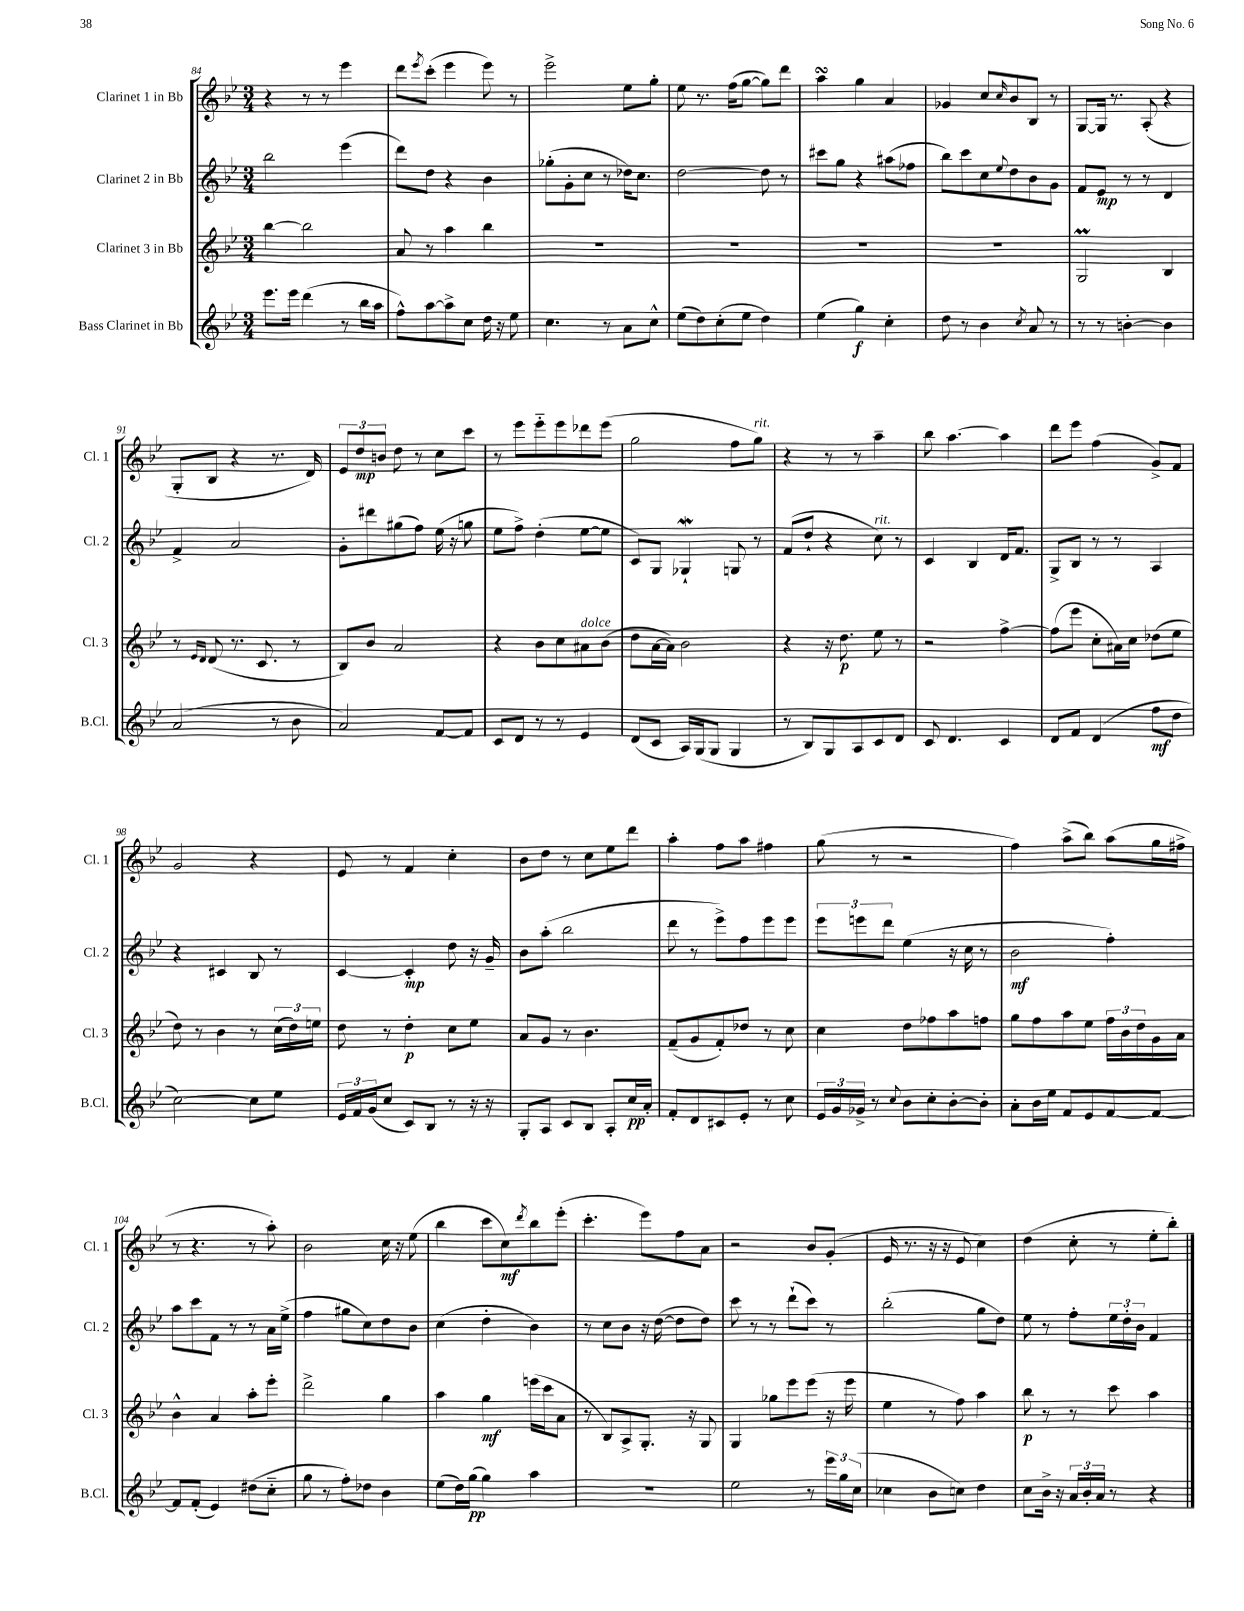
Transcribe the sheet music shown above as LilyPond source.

<<
\new StaffGroup <<
\new Staff = "s0" \with { instrumentName = "Clarinet 1 in Bb" shortInstrumentName = "Cl. 1" } {
    \clef treble \key bes \major \numericTimeSignature \time 3/4
    r4 r8 r8 ees'''4 |
    d'''8 \acciaccatura { ees'''8 } c'''8-.( ees'''4 ees'''8) r8 |
    ees'''2-> ees''8 g''8-. |
    ees''8 r8. f''16( g''8~ g''8) d'''8 |
    a''4\turn g''4 a'4 |
    ges'4 c''8 \grace { c''16 } bes'8 bes8 r8 |
    g8~ g16 r8. a8-.( r4 |
    g8-. bes8 r4 r8. d'16) |
    \tuplet 3/2 { ees'8 d''8\mp b'8 } d''8 r8 c''8 c'''8 |
    r8 ees'''8 ees'''8-_ ees'''8 des'''8 ees'''8( |
    g''2 f''8 g''8^\markup { \italic "rit." }) |
    r4 r8 r8 a''4-- |
    bes''8 a''4.~ a''4 |
    d'''8 ees'''8 f''4( g'8->) f'8 |
    g'2 r4 |
    ees'8 r8 f'4 c''4-. |
    bes'8 d''8 r8 c''8 ees''8 d'''8 |
    a''4-. f''8 a''8 fis''4 |
    g''8( r8 r2 |
    f''4) a''8->( bes''8) a''8( g''16 fis''16-> |
    r8 r4. r8 a''8-.) |
    bes'2 c''16 r16 ees''8( |
    bes''4 c'''8 c''8\mf) \acciaccatura { d'''8 } bes''8 ees'''8-.( |
    c'''4.-. ees'''8) f''8 a'8 |
    r2 bes'8 g'8-.( |
    ees'16 r8. r16 r16 ees'8 c''4) |
    d''4( c''8-. r8 ees''8-. bes''8-.) \bar "|." |
}
\new Staff = "s1" \with { instrumentName = "Clarinet 2 in Bb" shortInstrumentName = "Cl. 2" } {
    \clef treble \key bes \major \numericTimeSignature \time 3/4
    bes''2 ees'''4( |
    d'''8) d''8 r4 bes'4 |
    ges''8-.( g'8-. c''8 r8 des''16) c''8. |
    d''2~ d''8 r8 |
    cis'''8 g''8 r4 ais''8( fes''8 |
    bes''8) c'''8 c''8 \appoggiatura { ees''8 } d''8 bes'8 g'8 |
    f'8 ees'8\mp r8 r8 d'4 |
    f'4-> a'2 |
    g'8-. dis'''8 gis''8( f''8) ees''16( r16 g''8 |
    ees''8 f''8->) d''4-.( ees''8~ ees''8 |
    c'8) g8 ges4-!\mordent g8 r8 |
    f'8( d''8-! r4 c''8^\markup { \italic "rit." }) r8 |
    c'4 bes4 d'16 f'8. |
    g8-> bes8 r8 r8 a4 |
    r4 cis'4 bes8 r8 |
    c'4~ c'4-.\mp d''8 r16 g'16-- |
    bes'8 a''8-.( bes''2 |
    d'''8 r8 ees'''8->) f''8 ees'''8 ees'''8 |
    \tuplet 3/2 { ees'''8 e'''8 d'''8 } ees''4( r16 c''16 r8 |
    bes'2\mf f''4-.) |
    a''8 c'''8 f'8 r8 r8 a'16 ees''16->( |
    f''4 gis''8 c''8) d''8 bes'8 |
    c''4( d''4-. bes'4) |
    r8 c''8 bes'8 r16 d''16~( d''8 d''8) |
    c'''8 r8 r8 d'''8-!( c'''8) r8 |
    bes''2-.( g''8 d''8) |
    ees''8 r8 f''8-. \tuplet 3/2 { ees''16 d''16-. bes'16 } f'4 \bar "|." |
}
\new Staff = "s2" \with { instrumentName = "Clarinet 3 in Bb" shortInstrumentName = "Cl. 3" } {
    \clef treble \key bes \major \numericTimeSignature \time 3/4
    bes''4~ bes''2 |
    a'8 r8 a''4 bes''4 |
    R2. |
    R2. |
    R2. |
    R2. |
    g2\prall bes4 |
    r8 \grace { ees'16 d'16 } d'8( r8. c'8. r8 |
    bes8) bes'8 a'2 |
    r4 bes'8 c''8 ais'8^\markup { \italic "dolce" } bes'8( |
    d''8 a'16~ a'16) bes'2 |
    r4 r16 d''8.\p ees''8 r8 |
    r2 f''4~-> |
    f''8( ees'''8 c''8-. ais'16) c''16 des''8( ees''8 |
    d''8) r8 bes'4 r8 \tuplet 3/2 { c''16( d''16) e''16 } |
    d''8 r8 d''4-.\p c''8 ees''8 |
    a'8 g'8 r8 bes'4. |
    f'8--( g'8 f'8-.) des''8 r8 c''8 |
    c''4 d''8 fes''8 a''8 f''8 |
    g''8 f''8 a''8 ees''8 \tuplet 3/2 { f''16 bes'16 d''16 } g'16 a'16 |
    bes'4-^ a'4 a''8-. ees'''8-. |
    d'''2-> g''4 |
    a''4 g''4\mf e'''16( c'''16 a'8 |
    r8 bes8) a8-> g8.-. r16 g8 |
    g4 ges''8 ees'''8 ees'''8( r16 ees'''16 |
    ees''4 r8 f''8) a''4 |
    bes''8\p r8 r8 c'''8 a''4 \bar "|." |
}
\new Staff = "s3" \with { instrumentName = "Bass Clarinet in Bb" shortInstrumentName = "B.Cl." } {
    \clef treble \key bes \major \numericTimeSignature \time 3/4
    ees'''8. ees'''16 d'''4( r8 bes''16 a''16 |
    f''8-^) a''8~ a''8-> c''8 d''16 r16 ees''8 |
    c''4. r8 a'8 c''8-^ |
    ees''8( d''8) c''8-.( ees''8 d''4) |
    ees''4( g''4\f) c''4-. |
    d''8 r8 bes'4 \acciaccatura { c''8 } a'8 r8 |
    r8 r8 b'4~-. b'4 |
    a'2( r8 bes'8 |
    a'2) f'8~ f'8 |
    c'8 d'8 r8 r8 ees'4 |
    d'8( c'8 a16) g16( g8 g4 |
    r8 bes8) g8 a8 c'8 d'8 |
    c'8 d'4. c'4 |
    d'8 f'8 d'4( f''8\mf d''8 |
    c''2~) c''8 ees''8 |
    \tuplet 3/2 { ees'16 f'16 g'16( } c''8 c'8) bes8 r8 r16 r16 |
    g8-. a8 c'8 bes8 a8-. c''16\pp a'16-. |
    f'8-. d'8 cis'8 ees'8-. r8 c''8 |
    \tuplet 3/2 { ees'16 g'16 ges'16-> } r8 \appoggiatura { c''8 } bes'8 c''8-. bes'8~-. bes'8-. |
    a'8-. bes'16 ees''16 f'8 ees'8 f'8~ f'8~ |
    f'8 f'8-.( ees'4) dis''8( c''8-_ |
    g''8 r8 f''8-.) des''8 bes'4 |
    ees''8( d''16) g''16\pp( g''4) a''4 |
    R2. |
    ees''2 r8 \tuplet 3/2 { ees'''16 g''16 c''16( } |
    ces''4 bes'8 c''8) d''4 |
    c''8 bes'16-> r16 \tuplet 3/2 { a'16 bes'16-. a'16 } r8 r4 \bar "|." |
}
>>
>>
\layout { \context { \Score currentBarNumber = #84 } }
